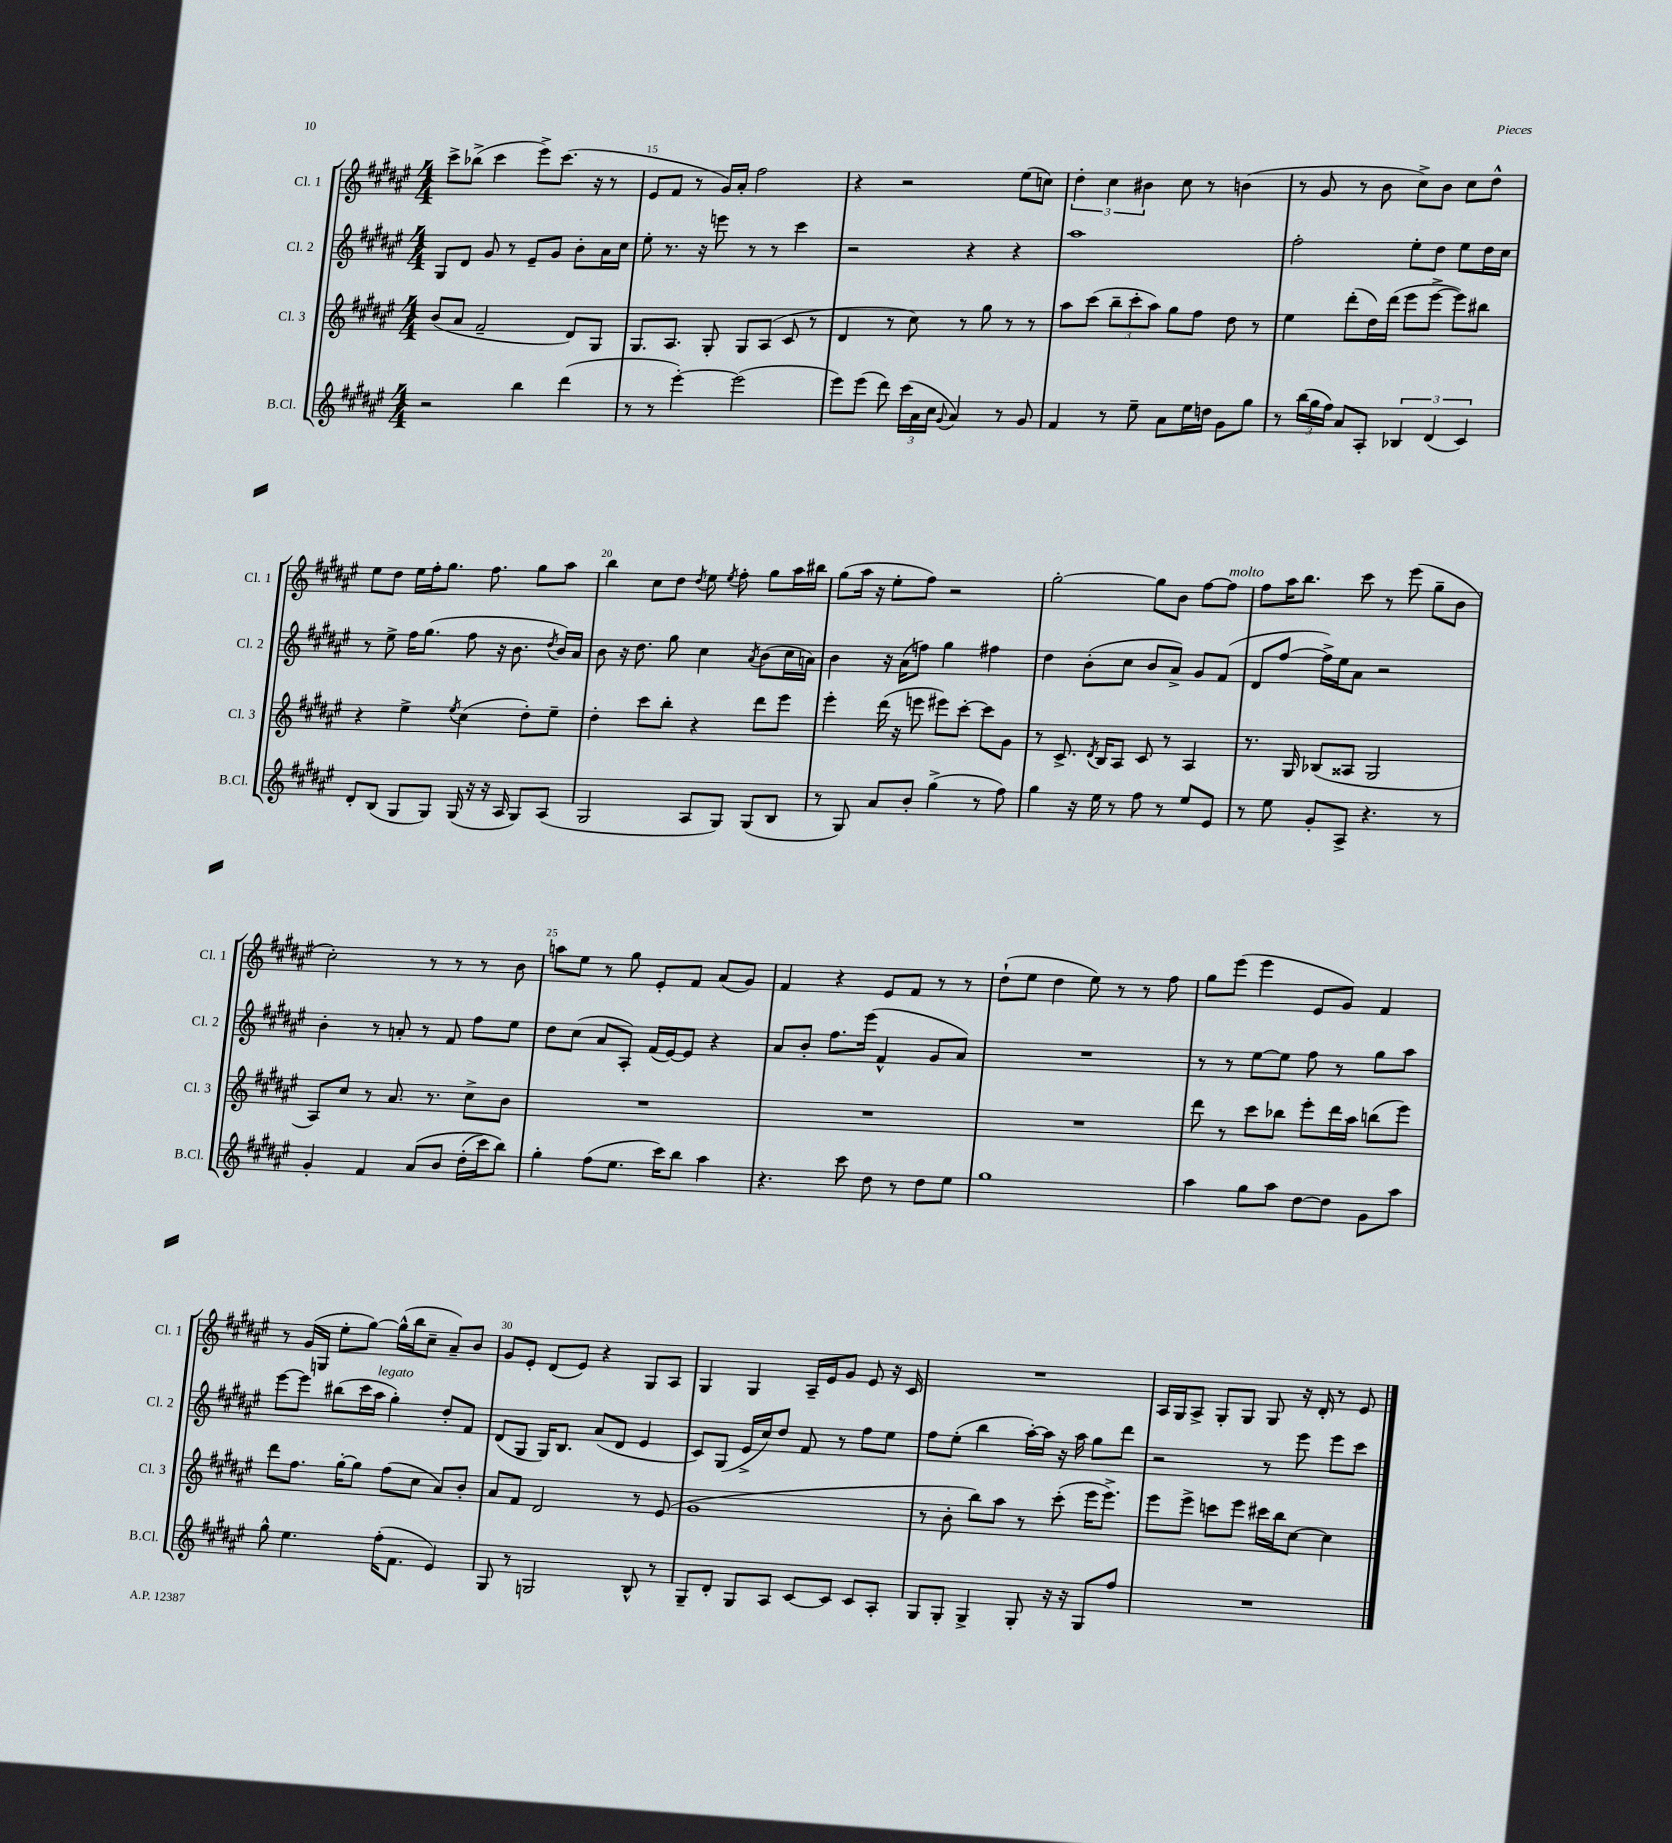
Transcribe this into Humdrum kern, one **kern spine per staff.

**kern	**kern	**kern	**kern
*part4	*part3	*part2	*part1
*staff4	*staff3	*staff2	*staff1
*I"B.Cl.	*I"Cl. 3	*I"Cl. 2	*I"Cl. 1
*I'B.Cl.	*I'Cl. 3	*I'Cl. 2	*I'Cl. 1
*clefG2	*clefG2	*clefG2	*clefG2
*k[f#c#g#d#a#e#]	*k[f#c#g#d#a#e#]	*k[f#c#g#d#a#e#]	*k[f#c#g#d#a#e#]
*M4/4	*M4/4	*M4/4	*M4/4
=14	=14	=14	=14
2r	(8b/L	8G#/L	8ccc#^\L
.	8a#/J	8d#/J	(8bb-X^\J
.	2f#~/	8g#/	4ccc#\
.	.	8r	.
4bb\	.	8e#~/L	8eee#^\L)
.	.	8g#/J	(8.ccc#\J
(4ddd#\	8d#/L)	8b'\L	.
.	.	.	16r
.	8G#/J	16a#\L	8r
.	.	16cc#\JJ	.
=15	=15	=15	=15
8r	8.G#/L	8ee#'\	8e#/L
8r	.	8.r	8f#/J
.	8.A#/J	.	.
[4eee#'\)	.	.	8r
.	.	16r	.
.	8G#'/	8eeen\	16g#/LL)
.	.	.	16a#'/JJ
(2eee#\]	8G#/L	8r	2ff#\
.	(8A#/J	8r	.
.	8c#/	4ccc#\	.
.	8r	.	.
=16	=16	=16	=16
8eee#\L)	4d#/	2r	4r
(8eee#\J	.	.	.
8ddd#\)	8r	.	2r
(24ccc#\LL	8cc#\)	.	.
24a#\	.	.	.
24cc#\JJ	.	.	.
8qqg#/	.	.	.
4a#/)	8r	4r	.
.	8gg#\	.	.
8r	8r	4r	(8ee#\L
8g#/	8r	.	8ccn\J)
=17	=17	=17	=17
4f#/	8aa#\L	1aa#	6dd#'\
.	(8ccc#\J	.	.
.	.	.	6cc#\
8r	12bb~\L	.	.
.	12ccc#'\	.	6b#X\
8ee#~\	.	.	.
.	12aa#\J)	.	.
8a#\L	8gg#\L	.	8cc#\
16ee#\L	8ff#\J	.	8r
16ddn\JJ	.	.	.
8g#\L	8dd#\	.	(4bn\
8gg#\J	8r	.	.
=18	=18	=18	=18
8r	4ee#\	2ff#'\	8r
(24bb\LL	.	.	8g#/
24gg#\	.	.	.
24ff#\JJ)	.	.	.
8a#/L	(8ddd#'\L	.	8r
8A#'/J	16dd#\L)	.	8b\
.	(16ddd#\JJ	.	.
6B-X/	8eee#\L	8ee#'\L	8cc#^\L)
.	[8eee#^\J	8dd#\J	8b\J
(6d#/	.	.	.
.	8eee#\L])	8ee#\L	8cc#\L
6c#/)	.	.	.
.	8bb#X\J	16dd#\L	8dd#^^\J
.	.	16cc#\JJ	.
!!LO:LB:g=z
=19	=19	=19	=19
8d#'/L	4r	8r	8ee#\L
(8B/J	.	8ee#^\	8dd#\J
8G#/L	4ee#^\	16ff#\KL	16ee#\LL
.	.	(8.gg#\J	16ff#'\J
8G#/J)	.	.	8.gg#\J
.	8qee#/	.	.
(16G#/	(4cc#\	8ff#\	.
16r	.	.	8.ff#\
16r	.	16r	.
16A#/	.	8.b\	.
8G#/L)	8dd#'\L)	.	8gg#\L
.	.	8qdd#/	.
(8A#/J	8ee#~\J	16b/LL)	8aa#\J
.	.	16a#/JJ	.
=20	=20	=20	=20
2G#/	4dd#'\	8b\	4bb\
.	.	16r	.
.	.	8.dd#\	.
.	8ccc#\L	.	8cc#\L
.	8bb'\J	8gg#\	8dd#\J
.	.	.	8qdd#/
8A#/L	4r	4cc#\	8ee#\
.	.	.	8qee#/
8G#/J)	.	.	8ff#'\
.	.	8qa#/	.
(8G#/L	8ddd#\L	(8b\L	8gg#\L
8B/J	8eee#\J	16cc#\L	16aa#\L
.	.	16an\JJ)	16bb#X\JJ
=21	=21	=21	=21
8r	4eee#'\	4b\	(8gg#\L
8G#/)	.	.	16aa#\Jk
.	.	.	16r
8a#/L	(16ddd#\	16r	8ee#'\L
.	16r	(16a#\KL	.
8b'/J	8eeen\	8ffn\J)	8ff#\J)
(4gg#^\	8eee#X\L)	4gg#\	2r
.	[8ccc#'\J	.	.
8r	8ccc#\L]	4ff#X\	.
8ff#\)	8g#\J	.	.
=22	=22	=22	=22
4gg#\	8r	4dd#\	[2gg#'\
.	8.c#^/	.	.
16r	.	(8b'\L	.
.	8qd#/	.	.
16ee#\	16B/KL	.	.
8r	8A#/J	8cc#\J	.
8ff#\	8c#/	8b/L	8gg#\L]
8r	8r	8a#^/J)	8b\J
8ee#/L	4A#/	8g#/L	[8ff#\L
!	!	!	!LO:TX:a:i:t=molto
8e#/J	.	(8f#/J	8ff#\J]
=23	=23	=23	=23
8r	8.r	8d#/L	8ff#\L
8ee#\	.	[8ff#/J	16aa#\K
.	16G#/	.	8.bb\J
8g#'/L	(8B-X/L	16ff#^\LL])	.
.	.	16ee#\J	.
8A#^/J	8A##X/J	8a#\J	8ccc#\
4.r	2G#/	2r	8r
.	.	.	(8eee#\
.	.	.	8gg#~\L
8r	.	.	8b\J
!!LO:LB:g=z
=24	=24	=24	=24
4g#'/	8A#/L)	4b'\	2cc#'\)
.	8cc#/J	.	.
4f#/	8r	8r	.
.	8.a#/	8an'/	.
(8a#/L	.	8r	8r
.	8.r	.	.
8b/J	.	8f#/	8r
(16dd#'\LL	8cc#^\L	8ff#\L	8r
16ccc#\J)	.	.	.
8bb\J)	8b\J	8ee#\J	8b\
=25	=25	=25	=25
4gg#'\	1r	8dd#\L	8aan\L
.	.	(8cc#\J	8ee#\J
(8ff#\L	.	8a#/L	8r
8.ee#\J	.	8A#'/J)	8gg#\
.	.	(16f#/LL	8e#'/L
16ccc#\KL)	.	[16e#/J)	.
8bb\J	.	8e#/J]	8f#/J
4aa#\	.	4r	(8a#/L
.	.	.	8g#/J)
=26	=26	=26	=26
4.r	1r	8a#/L	4f#/
.	.	8b'/J	.
.	.	8.ff#\L	4r
8ccc#\	.	.	.
.	.	(16eee#\Jk	.
8dd#\	.	4f#^^/	8e#/L
8r	.	.	8f#/J
8dd#\L	.	8g#/L	8r
8ee#\J	.	8a#/J)	8r
=27	=27	=27	=27
1gg#	1r	1r	(8dd#`\L
.	.	.	8ee#\J
.	.	.	4dd#\
.	.	.	8ee#\)
.	.	.	8r
.	.	.	8r
.	.	.	8ff#\
=28	=28	=28	=28
4aa#\	8ddd#\	8r	8gg#\L
.	8r	8r	(8eee#\J
8gg#\L	8ccc#\L	[8ee#\L	4eee#\
8aa#\J	8bb-X\J	8ee#\J]	.
[8dd#\L	8eee#'\L	8ff#\	8e#/L
8dd#\J]	16ddd#\L	8r	8g#/J)
.	16aa#\JJ	.	.
8g#\L	(8bbn\L	8gg#\L	4f#/
8aa#\J	8eee#\J)	8aa#\J	.
!!LO:LB:g=z
=29	=29	=29	=29
8gg#^^\	8ddd#\L	[8eee#\L	8r
4.ee#\	8.ff#\J	8eee#\J]	(16g#/LL
.	.	.	16Gn/JJ
.	.	(8bb#X\L	8ee#'\L
.	[16gg#'\KL	.	.
.	8gg#\J]	16ccc#\L	[8gg#\J)
!	!	!LO:TX:a:i:t=legato	!
.	.	16aa#\JJ	.
(16ff#'\KL	(8ff#\L	4gg#'\)	(16gg#^^\LL]
8.f#\J	.	.	16bb\J
.	8cc#\J	.	8cc#~\J
4e#/)	8a#/L)	8dd#'/L	8a#~/L)
.	8b'/J	8f#/J	8b/J
=30	=30	=30	=30
8G#/	8a#/L	(8d#/L	8g#/L
8r	8f#/J	8G#/J	8e#'/J
2Gn/	2d#/	16G#/KL)	(8d#/L
.	.	8.B/J	.
.	.	.	8e#/J)
.	.	(8a#/L	4r
.	.	8d#/J	.
8B^^/	8r	4e#/	8G#/L
8r	(8e#/	.	8A#/J
=31	=31	=31	=31
8G#~/L	1g#	8c#/L)	4G#/
8d#'/J	.	(8G#/J	.
8G#/L	.	16e#^/LL	4G#/
.	.	16cc#/J)	.
8A#/J	.	8dd#/J	.
[8c#/L	.	8f#/	16A#~/LL
.	.	.	16e#/J
8c#/J]	.	8r	8g#/J
8c#/L	.	8ff#\L	8e#/
8A#'/J	.	8ee#\J	16r
.	.	.	16c#/
=32	=32	=32	=32
8G#/L	8r	8ff#\L	1r
8G#'/J	8b'\	(8ee#'\J	.
4G#^/	8bb\L)	4bb\	.
.	8aa#\J	.	.
8G#'/	8r	[16aa#'\LL)	.
.	.	16aa#\JJ]	.
16r	(8ccc#'\	16r	.
16r	.	16aa#\	.
8G#/L	16eee#\KL	8gg#\L	.
.	8.eee#^\J)	.	.
8ff#/J	.	8ddd#\J	.
=33	=33	=33	=33
1r	8eee#\L	2r	16A#/LL
.	.	.	16G#/J
.	8eee#^\J	.	8A#^/J
.	8cccn\L	.	8G#'/L
.	8eee#\J	.	8G#/J
.	16ccc#X\LL	8r	8G#/
.	16bb\J	.	.
.	[8cc#\J	8eee#\	16r
.	.	.	16d#'/
.	4cc#\]	8eee#\L	8r
.	.	8ccc#\J	8e#/
==	==	==	==
*-	*-	*-	*-
